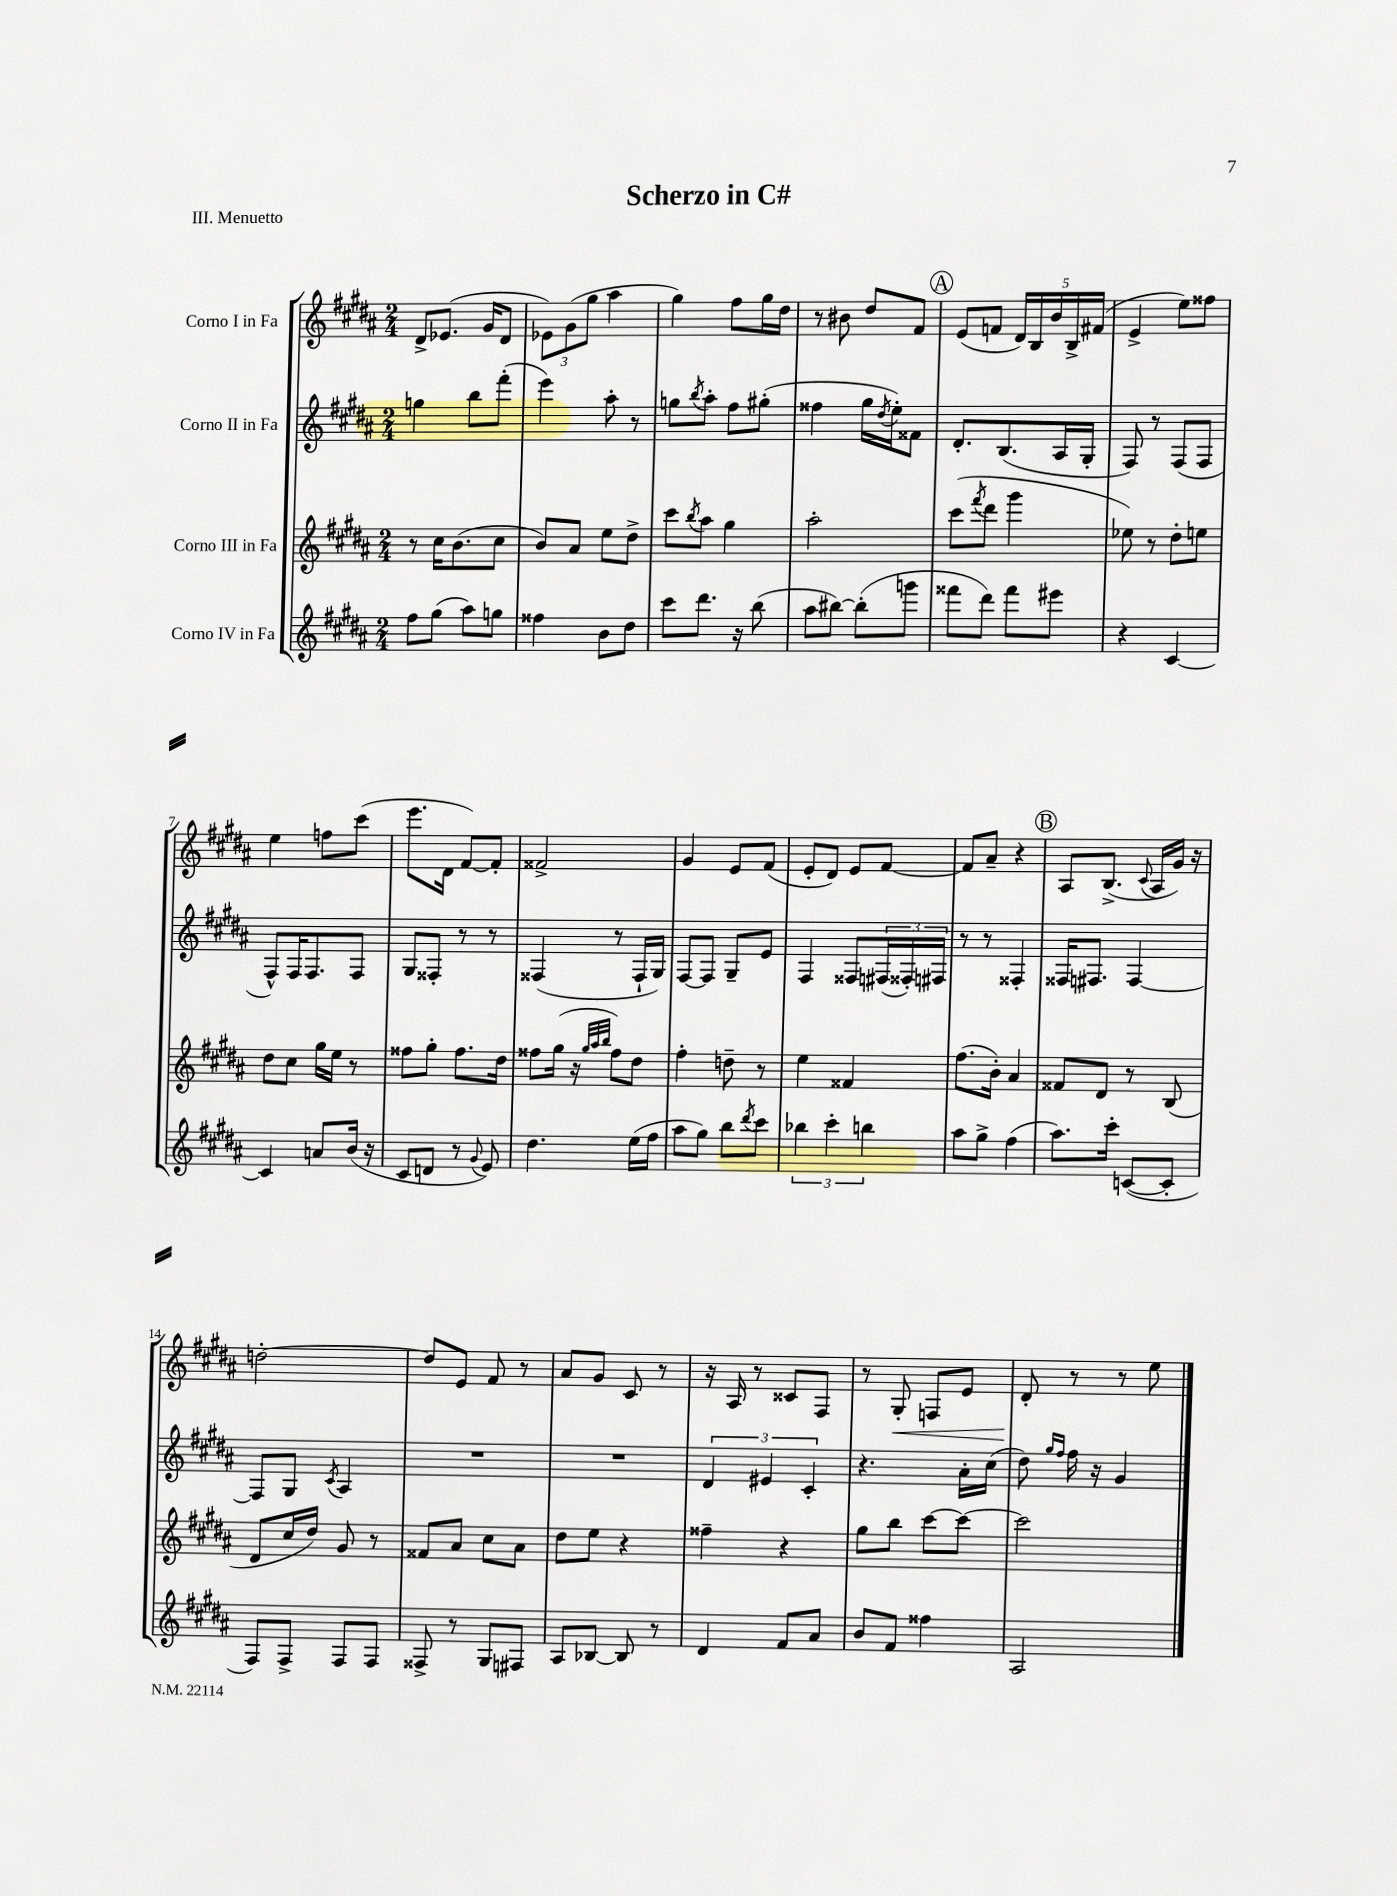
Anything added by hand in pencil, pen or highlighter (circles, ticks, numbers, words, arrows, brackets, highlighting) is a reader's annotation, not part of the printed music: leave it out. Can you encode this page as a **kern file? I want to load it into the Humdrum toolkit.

**kern	**kern	**kern	**kern	**dynam
*part4	*part3	*part2	*part1	*part1
*staff4	*staff3	*staff2	*staff1	*staff1
*I"Corno IV in Fa	*I"Corno III in Fa	*I"Corno II in Fa	*I"Corno I in Fa	*
*clefG2	*clefG2	*clefG2	*clefG2	*
*k[f#c#g#d#a#]	*k[f#c#g#d#a#]	*k[f#c#g#d#a#]	*k[f#c#g#d#a#]	*
*M2/4	*M2/4	*M2/4	*M2/4	*
=1	=1	=1	=1	=1
8ff#\L	8r	4ggn\	8d#^/L	.
(8gg#\J	16cc#\KL	.	(8.e-X/J	.
.	(8.b\	.	.	.
8aa#\L)	.	8bb\L	.	.
.	.	.	16g#/KL	.
8ggn\J	8cc#\J	(8fff#'\J	8d#/J	.
=2	=2	=2	=2	=2
4ff##X\	8b/L)	4eee\)	12e-X\L)	.
.	.	.	(12g#\	.
.	8a#/J	.	.	.
.	.	.	12gg#\J	.
8b\L	8ee\L	8aa#'\	4aa#\	.
8dd#\J	8dd#^\J	8r	.	.
=3	=3	=3	=3	=3
8ccc#\L	8ccc#\L	8ggn\L	4gg#\)	.
.	8qbb/	8qbb/	.	.
8.ddd#\J	8aa#\J	8aa#'\J	.	.
.	4gg#\	8ff#\L	8ff#\L	.
16r	.	.	.	.
(8bb\	.	(8gg#X'\J	16gg#\L	.
.	.	.	16dd#\JJ	.
=4	=4	=4	=4	=4
8aa#\L	2aa#'\	4ff##X\	8r	.
[8bb#X\J)	.	.	8b#X\	.
(8bb#'\L]	.	16gg#\LL	8dd#/L	.
.	.	8qdd#/	.	.
.	.	16ee'\J)	.	.
8gggn\J	.	8f##X\J	8f#/J	.
!!LO:REH:place=s1:t=A
=5	=5	=5	=5	=5
8fff##X\L	(8ccc#\L	8.d#'/L	(8e/L	.
.	8qfff#/	.	.	.
8ddd#\J)	8ddd#\J	.	8fn/J	.
.	.	(8.B/	.	.
8fff##\L	4ggg#\	.	20d#/LL)	.
.	.	.	20B/	.
.	.	.	20b/	.
8eee#X\J	.	16A#/L	.	.
.	.	.	20B^/	.
.	.	16G#'/JJ	.	.
.	.	.	(20f#X/JJ	.
=6	=6	=6	=6	=6
4r	8ee-X\)	8F#/)	4e^/	.
.	8r	8r	.	.
[4c#/	8dd#'\L	(8F#/L	8ee\L)	.
.	8een\J	8F#/J	8ff##X\J	.
!!LO:LB:g=z
=7	=7	=7	=7	=7
4c#/]	8dd#\L	8F#^^/L)	4ee\	.
.	8cc#\J	16F#/K	.	.
.	.	8.F#/	.	.
8an/L	16gg#\LL	.	8ffn\L	.
.	16ee\JJ	.	.	.
(16b/Jk	8r	8F#/J	(8ccc#\J	.
16r	.	.	.	.
=8	=8	=8	=8	=8
8c#/L	8ff##X\L	8G#/L	8.eee\L	.
8dn/J	8gg#'\J	8F##X'/J	.	.
.	.	.	16d#\Jk	.
8r	8.ff##\L	8r	[8f#/L)	.
8qqg#/	.	.	.	.
8e/)	.	8r	8f#'/J]	.
.	16dd#\Jk	.	.	.
=9	=9	=9	=9	=9
4.dd#\	8ff##X\L	(4F##X/	2f##X^/	.
.	(16gg#\Jk	.	.	.
.	16r	.	.	.
.	32qqgg#/LLL	.	.	.
.	32qqaa#/	.	.	.
.	32qqbb/JJJ	.	.	.
.	8ff##\L)	8r	.	.
(16ee\LL	8dd#\J	16F##`/LL	.	.
16ff#\JJ	.	16G#/JJ)	.	.
=10	=10	=10	=10	=10
8aa#\L	4ff#'\	[8F#/L	4g#/	.
8gg#\J)	.	8F#/J]	.	.
8bb\L	8ddn~\	8G#~/L	8e/L	.
8qddd#/	.	.	.	.
8ccc#\J	8r	8e/J	(8f#/J	.
=11	=11	=11	=11	=11
6bb-X\	4ee\	4F#/	8e'/L	.
.	.	.	8d#/J)	.
6ccc#'\	.	.	.	.
.	4f##X/	8F##X/L	8e/L	.
6bbn\	.	.	.	.
.	.	(24F#X/L	[8f#/J	.
.	.	24F##X'/)	.	.
.	.	24F#X/JJ	.	.
=12	=12	=12	=12	=12
8aa#\L	(8.ff#\L	8r	8f#/L]	.
8gg#^\J	.	8r	8a#~/J	.
.	16b'\Jk)	.	.	.
(4ff#\	4a#/	4F##X'/	4r	.
!!LO:REH:place=s1:t=B
=13	=13	=13	=13	=13
8.aa#\L)	8f##X/L	16F##X/KL	8A#/L	.
.	.	8.F#X/J	.	.
.	8d#/J	.	(8.B^/J	.
16ccc#'\Jk	.	.	.	.
([8cn/L	8r	[4F#/	.	.
.	.	.	8qqc#/	.
.	.	.	16A#/LL	.
8c'/J]	(8B/	.	16g#/JJ)	.
.	.	.	16r	.
!!LO:LB:g=z
=14	=14	=14	=14	=14
8F#/L)	8d#/L	8F#/L]	[2ddn'\	.
8F#^/J	16cc#/L	8G#/J	.	.
.	16dd#/JJ)	.	.	.
.	.	8qc#/	.	.
8F#/L	8g#/	4A#/	.	.
8F#/J	8r	.	.	.
=15	=15	=15	=15	=15
8F##X^/	8f##X/L	2r	8dd/L]	.
8r	8a#/J	.	8e/J	.
8G#/L	8cc#\L	.	8f#/	.
8F#X/J	8a#\J	.	8r	.
=16	=16	=16	=16	=16
8A#/L	8dd#\L	2r	8a#/L	.
[8B-X/J	8ee\J	.	8g#/J	.
8B-/]	4r	.	8c#/	.
8r	.	.	8r	.
=17	=17	=17	=17	=17
4d#/	4ff##X~\	6d#/	16r	.
.	.	.	16A#/	.
.	.	.	8r	.
.	.	6e#X/	.	.
8f#/L	4r	.	8c##X/L	.
.	.	6c#'/	.	.
8a#/J	.	.	8F#/J	.
=18	=18	=18	=18	=18
8b/L	8gg#\L	4.r	8r	.
!	!	!	!	!LO:HP:b
8f#/J	8bb\J	.	8G#'/	<
4ff##X\	[8ccc#\L	.	8Fn/L	.
.	8ccc#\J_	16a#'\LL	8e/J	.
.	.	(16cc#\JJ	.	.
=19	=19	=19	=19	=19
2A#/	2ccc#\]	8dd#\)	8d#'/	.
.	.	16qqgg#/LL	.	.
.	.	16qqff#/JJ	.	.
.	.	16ff#\	8r	[
.	.	16r	.	.
.	.	4g#/	8r	.
.	.	.	8ee\	.
==	==	==	==	==
*-	*-	*-	*-	*-
